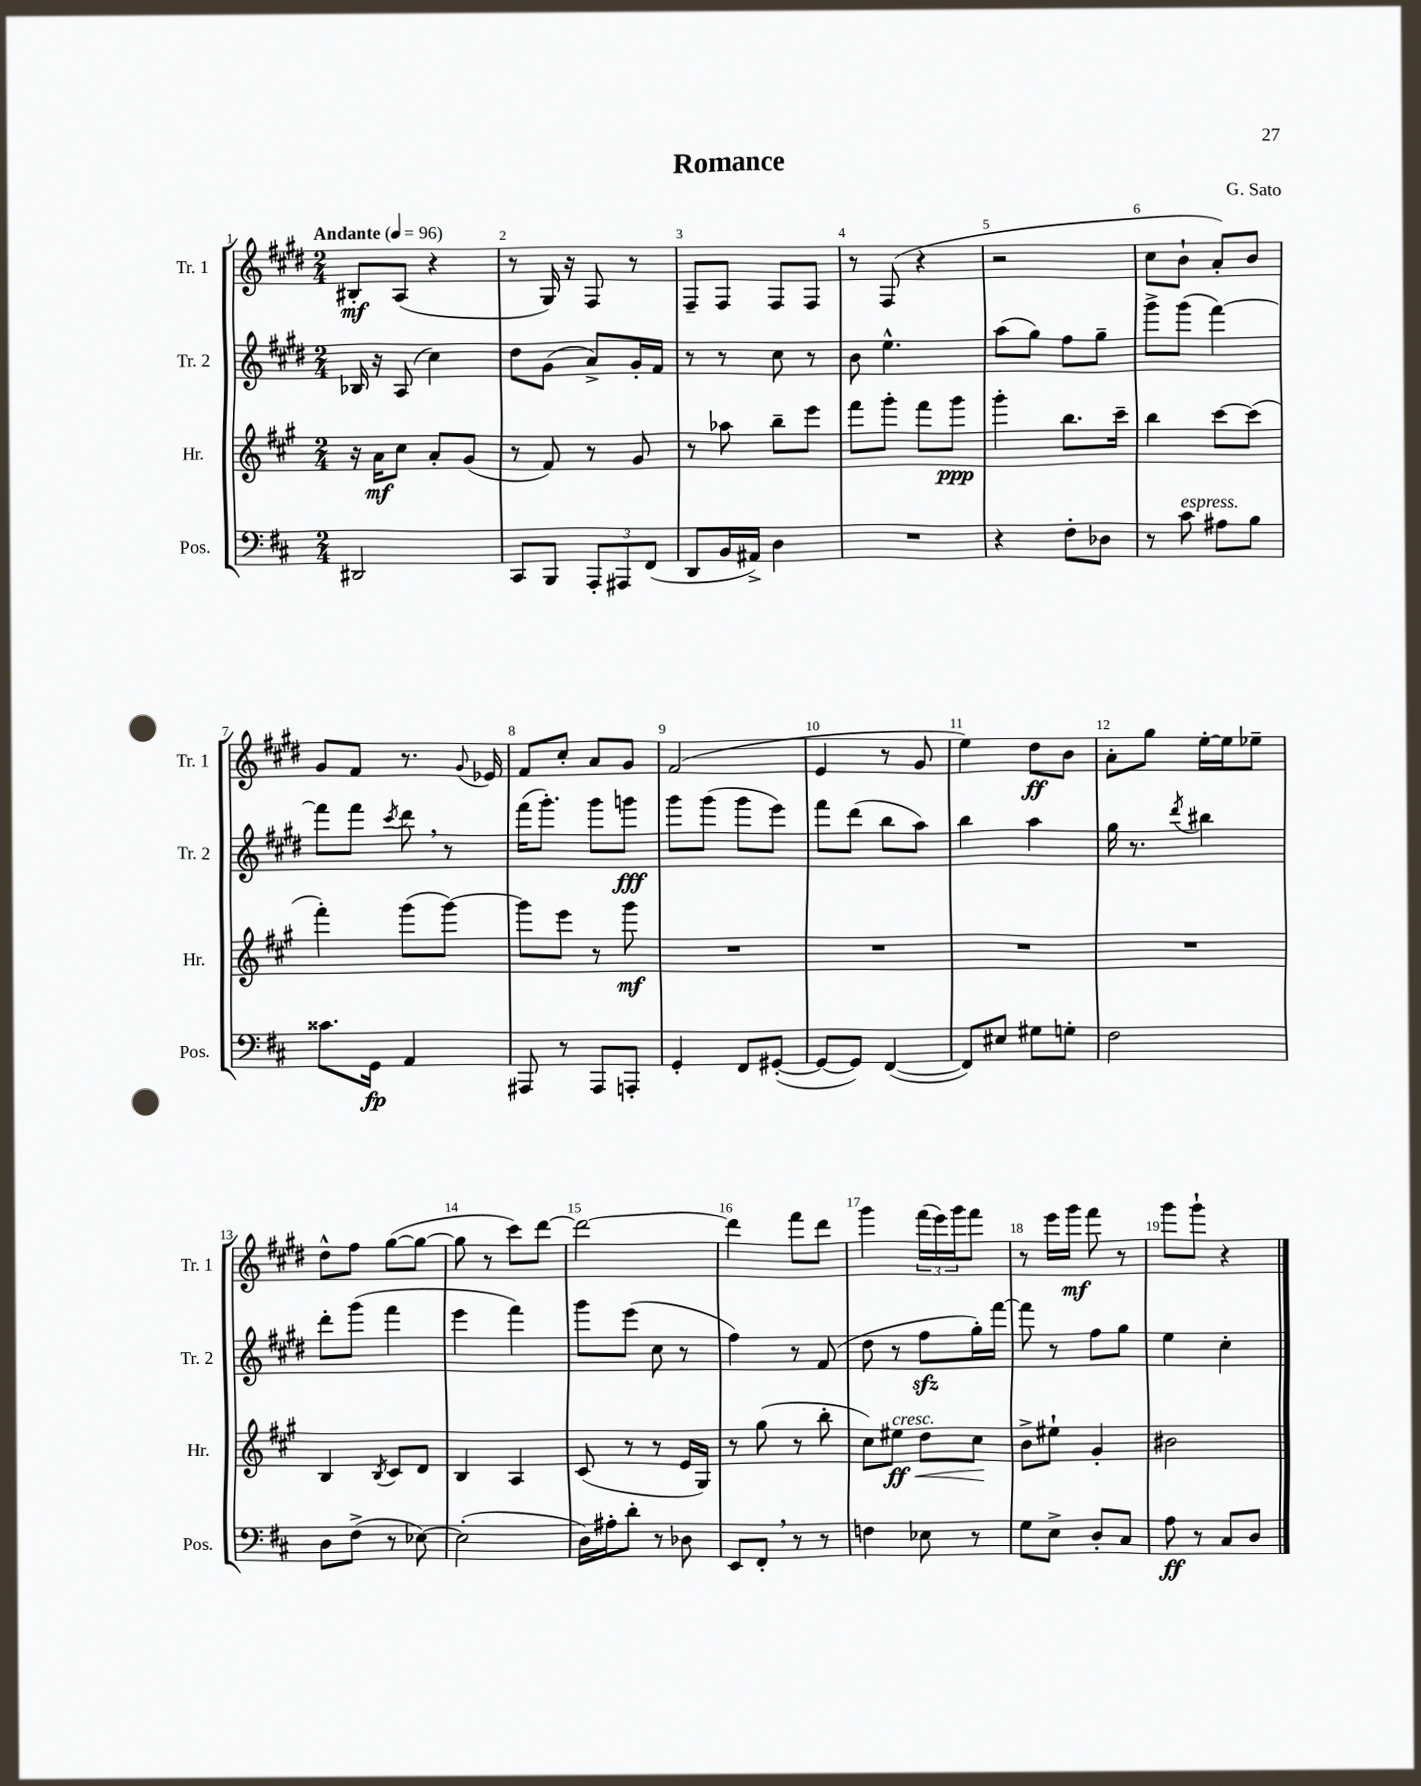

**kern	**kern	**kern	**kern
*staff4	*staff3	*staff2	*staff1
*clefF4	*clefG2	*clefG2	*clefG2
*k[f#c#]	*k[f#c#g#]	*k[f#c#g#d#]	*k[f#c#g#d#]
*M2/4	*M2/4	*M2/4	*M2/4
*MM96	*MM96	*MM96	*MM96
2DD#	16r	16B-	8B#'
.	16a	16r	.
.	8cc#	(8A	(8A
.	8a'	4cc#)	4r
.	(8g#	.	.
=	=	=	=
8CC#	8r	8dd#	8r
8BBB	8f#)	(8g#	16G#)
.	.	.	16r
12AAA'	8r	8a^)	8F#
12AAA#	.	.	.
.	8g#	16g#'	8r
(12FF#	.	.	.
.	.	16f#	.
=	=	=	=
8DD	8r	8r	8F#~
16BB	8aa-	8r	8F#
16AA#^)	.	.	.
4D	8bb~	8cc#	8F#
.	8eee	8r	8F#
=	=	=	=
2r	8fff#	8b	8r
.	8ggg#'	4.ee^^	(8F#
.	8fff#	.	4r
.	8ggg#	.	.
=	=	=	=
4r	4ggg#'	(8aa	2r
.	.	8gg#)	.
8F#'	8.bb	8ff#	.
8D-	.	8gg#~	.
.	16ccc#~	.	.
=	=	=	=
8r	4bb	8ggg#^	8cc#
8c#	.	(8ggg#	8b`
8A#	[8ccc#	[4fff#)	8a')
8B	(8ccc#]	.	8b
=	=	=	=
8.c##	4fff#')	8fff#]	8g#
.	.	8fff#	8f#
16GG	.	.	.
.	.	8qccc#	.
4AA	(8ggg#	8ddd#	8.r
.	[8ggg#)	8r	.
.	.	.	8qqg#
.	.	.	16e-
=	=	=	=
8AAA#	8ggg#]	(16fff#	8f#
.	.	8.ggg#')	.
8r	8eee	.	8cc#'
8AAA#	8r	8ggg#	8a
8AAA'	8ggg#	8ggg	8g#
=	=	=	=
4GG'	2r	8ggg#	(2f#
.	.	(8ggg#	.
8FF#	.	8ggg#	.
([8GG#'	.	8eee)	.
=	=	=	=
8GG#_	2r	8fff#	4e
8GG#])	.	(8ddd#	.
([4FF#	.	8bb	8r
.	.	8aa)	8g#
=	=	=	=
8FF#])	2r	4bb	4ee)
8E#	.	.	.
8G#	.	4aa	8dd#
8G'	.	.	8b
=	=	=	=
2F#	2r	16gg#	8a'
.	.	8.r	.
.	.	.	8gg#
.	.	8qddd#	.
.	.	4bb#	[16ee'
.	.	.	16ee]
.	.	.	8ee-~
=	=	=	=
8D	4B	8ddd#'	8dd#^^
(8F#^	.	(8ggg#	8ff#
.	8qB	.	.
8r	8c#	4fff#	([8gg#
[8E-)	8d	.	8gg#_
=	=	=	=
(2E-']	4B	4eee	8gg#]
.	.	.	8r
.	4A	4fff#)	8ccc#)
.	.	.	[8ddd#
=	=	=	=
16D)	(8c#	8ggg#	2ddd#_
16A#'	.	.	.
8d'	8r	(8eee	.
8r	8r	8cc#	.
8D-	16e	8r	.
.	16G#)	.	.
=	=	=	=
8EE	8r	4ff#)	4ddd#]
8FF#'	(8gg#	.	.
8r	8r	8r	8fff#
8r	8bb'	(8f#	8ddd#
=	=	=	=
4F	8cc#)	8dd#	4ggg#
.	8ee#	8r	.
8E-	8dd	8ff#	(24fff#
.	.	.	24eee)
.	.	.	24ggg#
8r	8cc#	16gg#')	8fff#
.	.	[16fff#	.
=	=	=	=
8G	8b^	8fff#]	8r
8E^	8ee#`	8r	16eee
.	.	.	16ggg#
8D'	4g#'	8ff#	8fff#
8C#	.	8gg#	8r
=	=	=	=
8A	2b#	4ee	8ggg#
8r	.	.	8ggg#`
8C#	.	4cc#'	4r
8D	.	.	.
==	==	==	==
*-	*-	*-	*-
